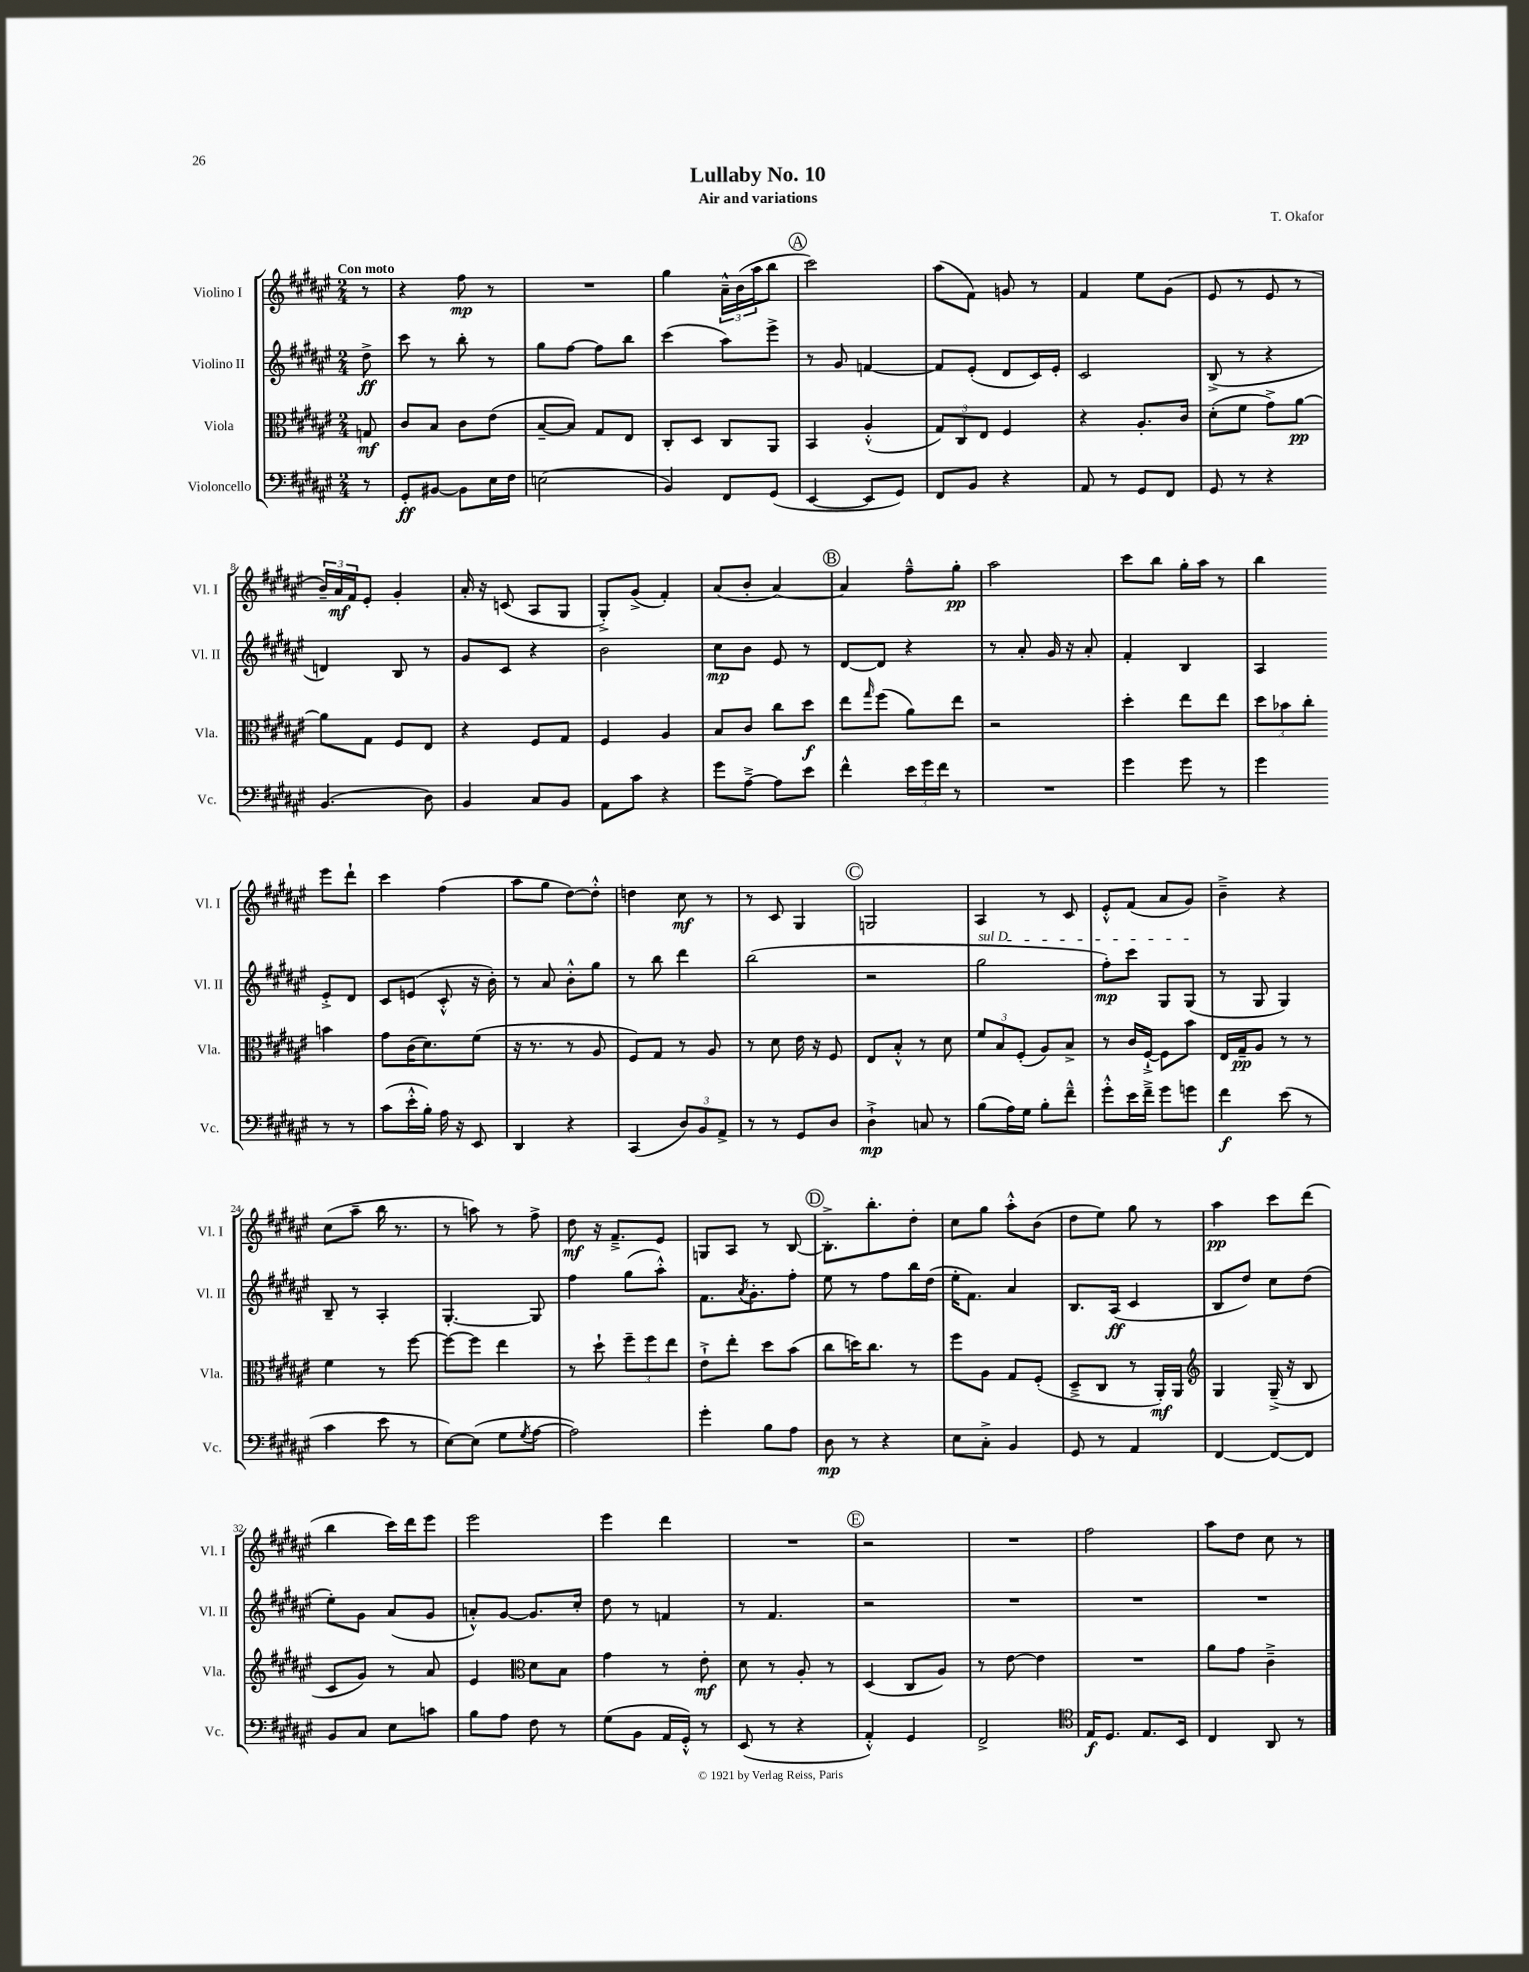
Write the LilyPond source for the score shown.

\header { title = "Lullaby No. 10" composer = "T. Okafor" subtitle = "Air and variations" }
<<
\new StaffGroup <<
\new Staff = "s0" \with { instrumentName = "Violino I" shortInstrumentName = "Vl. I" } {
    \clef treble \key fis \major \numericTimeSignature \time 2/4 \partial 8 \tempo "Con moto"
    r8 |
    r4 fis''8\mp r8 |
    R2 |
    gis''4 \tuplet 3/2 { ais'16---^ b'16( ais''16 } b''8 |
    \mark \markup { \circle "A" } cis'''2) |
    ais''8( fis'8) g'8 r8 |
    fis'4 eis''8 gis'8( |
    eis'8 r8 eis'8 r8 |
    \tuplet 3/2 { b'16--) ais'16\mf fis'16 } eis'8-. gis'4-. |
    ais'16-. r16 c'8( ais8 gis8 |
    gis8-.->) gis'8->( fis'4-.) |
    ais'8( b'8-. ais'4~) |
    \mark \markup { \circle "B" } ais'4 fis''8---^ gis''8-.\pp |
    ais''2 |
    cis'''8 b''8 gis''16-. ais''16 r8 |
    b''4 eis'''8 dis'''8-! |
    cis'''4 fis''4( |
    ais''8 gis''8 dis''8~) dis''8-.-^ |
    d''4 cis''8\mf r8 |
    r8 cis'8 gis4 |
    \mark \markup { \circle "C" } g2 |
    ais4 r8 cis'8 |
    eis'8-.-^ fis'8( ais'8 gis'8) |
    b'4---> r4 |
    cis''8( ais''8-- b''16 r8. |
    r8 a''8) r8 fis''8-> |
    dis''8\mf r16 fis'8.---> eis'8 |
    g8 ais8 r8 b8~ |
    \mark \markup { \circle "D" } b8.-.-> b''8.-. dis''8-. |
    cis''8 gis''8 ais''8-.-^ b'8( |
    dis''8 eis''8) gis''8 r8 |
    ais''4\pp cis'''8 dis'''8( |
    b''4 cis'''16) dis'''16 eis'''8 |
    eis'''2 |
    eis'''4 dis'''4 |
    R2 |
    \mark \markup { \circle "E" } r2 |
    R2 |
    fis''2 |
    ais''8 dis''8 cis''8 r8 \bar "|." |
}
\new Staff = "s1" \with { instrumentName = "Violino II" shortInstrumentName = "Vl. II" } {
    \clef treble \key fis \major \numericTimeSignature \time 2/4 \partial 8
    dis''8->\ff |
    cis'''8 r8 b''8-. r8 |
    gis''8 fis''8~ fis''8 b''8 |
    cis'''4( ais''8) eis'''8-> |
    \mark \markup { \circle "A" } r8 gis'8 f'4~ |
    f'8 eis'8-.( dis'8 cis'16) eis'16-. |
    cis'2 |
    b8->( r8 r4 |
    d'4) b8 r8 |
    gis'8 cis'8 r4 |
    b'2 |
    cis''8\mp b'8 eis'8 r8 |
    \mark \markup { \circle "B" } dis'8~ dis'8 r4 |
    r8 ais'8-. gis'16 r16 ais'8-. |
    fis'4-. b4 |
    ais4 eis'8-.-> dis'8 |
    cis'8 e'8( cis'8-.-^ r16 b'16-.) |
    r8 ais'8 b'8-.-^ gis''8 |
    r8 b''8 dis'''4 |
    b''2( |
    \mark \markup { \circle "C" } r2 |
    \once \override TextSpanner.bound-details.left.text = \markup { \italic "sul D" } gis''2\startTextSpan |
    fis''8-.\mp) cis'''8 gis8 gis8\stopTextSpan( |
    r8 gis8 gis4) |
    b8-- r8 ais4-. |
    gis4.~-. gis8 |
    fis''4 gis''8( ais''8-.-^) |
    fis'8. \acciaccatura { ais'8 } gis'8.-. fis''8-. |
    \mark \markup { \circle "D" } eis''8 r8 fis''8 b''16 dis''16( |
    eis''16-. fis'8.) ais'4 |
    b8. ais16\ff( cis'4 |
    b8 dis''8) cis''8 dis''8( |
    eis''8-.) gis'8 ais'8( gis'8 |
    a'8-.-^) gis'8~ gis'8. cis''16-. |
    dis''8 r8 f'4 |
    r8 fis'4. |
    \mark \markup { \circle "E" } r2 |
    R2 |
    R2 |
    R2 \bar "|." |
}
\new Staff = "s2" \with { instrumentName = "Viola" shortInstrumentName = "Vla." } {
    \clef alto \key fis \major \numericTimeSignature \time 2/4 \partial 8
    g8\mf |
    cis'8 b8 cis'8 eis'8( |
    b8~-- b8) gis8 eis8 |
    cis8-. dis8 cis8 ais,8 |
    \mark \markup { \circle "A" } b,4 ais4-.-^( |
    \tuplet 3/2 { gis8) cis8 eis8 } fis4 |
    r4 ais8.-. cis'16 |
    dis'8-.( fis'8 gis'8->) ais'8~\pp |
    ais'8 gis8 fis8 eis8 |
    r4 fis8 gis8 |
    fis4 ais4 |
    b8 cis'8 cis''8 dis''8\f |
    \mark \markup { \circle "B" } eis''8 \grace { gis''16 } fis''8( ais'8) eis''8 |
    r2 |
    dis''4-. eis''8 eis''8 |
    \tuplet 3/2 { dis''8 bes'8 cis''8-. } b'4 |
    gis'8 cis'16( dis'8.) fis'8( |
    r16 r8. r8 ais8 |
    fis8) gis8 r8 ais8 |
    r8 dis'8 eis'16 r16 fis8 |
    \mark \markup { \circle "C" } eis8 b8-.-^ r8 dis'8 |
    \tuplet 3/2 { fis'8 b8 fis8-.( } ais8) b8-> |
    r8 cis'16 fis16~-!-> fis8 b'8 |
    eis16 gis16--\pp ais8 r8 r8 |
    fis'4 r8 fis''8~ |
    fis''8~ fis''8 eis''4 |
    r8 dis''8-! \tuplet 3/2 { fis''8-- fis''8 eis''8 } |
    eis'8-!-> eis''8-. dis''8 b'8( |
    \mark \markup { \circle "D" } cis''8 d''16) cis''8. r8 |
    fis''8 ais8 gis8 fis8-.( |
    dis8---> cis8 r8 ais,16-.\mf) ais,16 |
    \clef treble gis4 gis16--->( r16 b8 |
    cis'8 gis'8) r8 ais'8 |
    eis'4 \clef alto dis'8 b8 |
    gis'4 r8 eis'8-.\mf |
    dis'8 r8 ais8-. r8 |
    \mark \markup { \circle "E" } dis4( cis8 ais8) |
    r8 eis'8~ eis'4 |
    R2 |
    ais'8 gis'8 cis'4---> \bar "|." |
}
\new Staff = "s3" \with { instrumentName = "Violoncello" shortInstrumentName = "Vc." } {
    \clef bass \key fis \major \numericTimeSignature \time 2/4 \partial 8
    r8 |
    gis,8-.\ff bis,8~ bis,8 eis16 fis16 |
    e2( |
    b,4) fis,8 gis,8( |
    \mark \markup { \circle "A" } eis,4~ eis,8 gis,8) |
    fis,8 b,8 r4 |
    ais,8 r8 gis,8 fis,8 |
    gis,8 r8 r4 |
    b,4.( dis8) |
    b,4 cis8 b,8 |
    ais,8 cis'8 r4 |
    gis'8 ais8~---> ais8 eis'8 |
    \mark \markup { \circle "B" } fis'4-^ \tuplet 3/2 { eis'16 gis'16 fis'16 } r8 |
    R2 |
    gis'4 gis'8 r8 |
    gis'4 r8 r8 |
    cis'8( eis'16-.-^ b16-.) ais16 r16 eis,8 |
    dis,4 r4 |
    cis,4( \tuplet 3/2 { dis8) b,8 ais,8-> } |
    r8 r8 gis,8 dis8 |
    \mark \markup { \circle "C" } dis4-!->\mp c8 r8 |
    b8( ais16) gis16 b8-. fis'8---^ |
    gis'8-.-^ eis'16 fis'16---> gis'8 g'8 |
    fis'4\f eis'8( r8 |
    cis'4 eis'8 r8 |
    eis8~) eis8( gis8 \acciaccatura { gis8 } ais8~ |
    ais2) |
    gis'4-. b8 ais8 |
    \mark \markup { \circle "D" } dis8\mp r8 r4 |
    eis8 cis8-.-> b,4 |
    gis,8 r8 ais,4 |
    fis,4~ fis,8~ fis,8 |
    b,8 cis8 eis8 c'8 |
    b8 ais8 fis8 r8 |
    gis8( b,8 ais,16 gis,16-.-^) r8 |
    eis,8( r8 r4 |
    \mark \markup { \circle "E" } ais,4-.-^) gis,4 |
    fis,2-> |
    \clef tenor eis16\f dis8. eis8. b,16 |
    cis4 ais,8 r8 \bar "|." |
}
>>
>>
